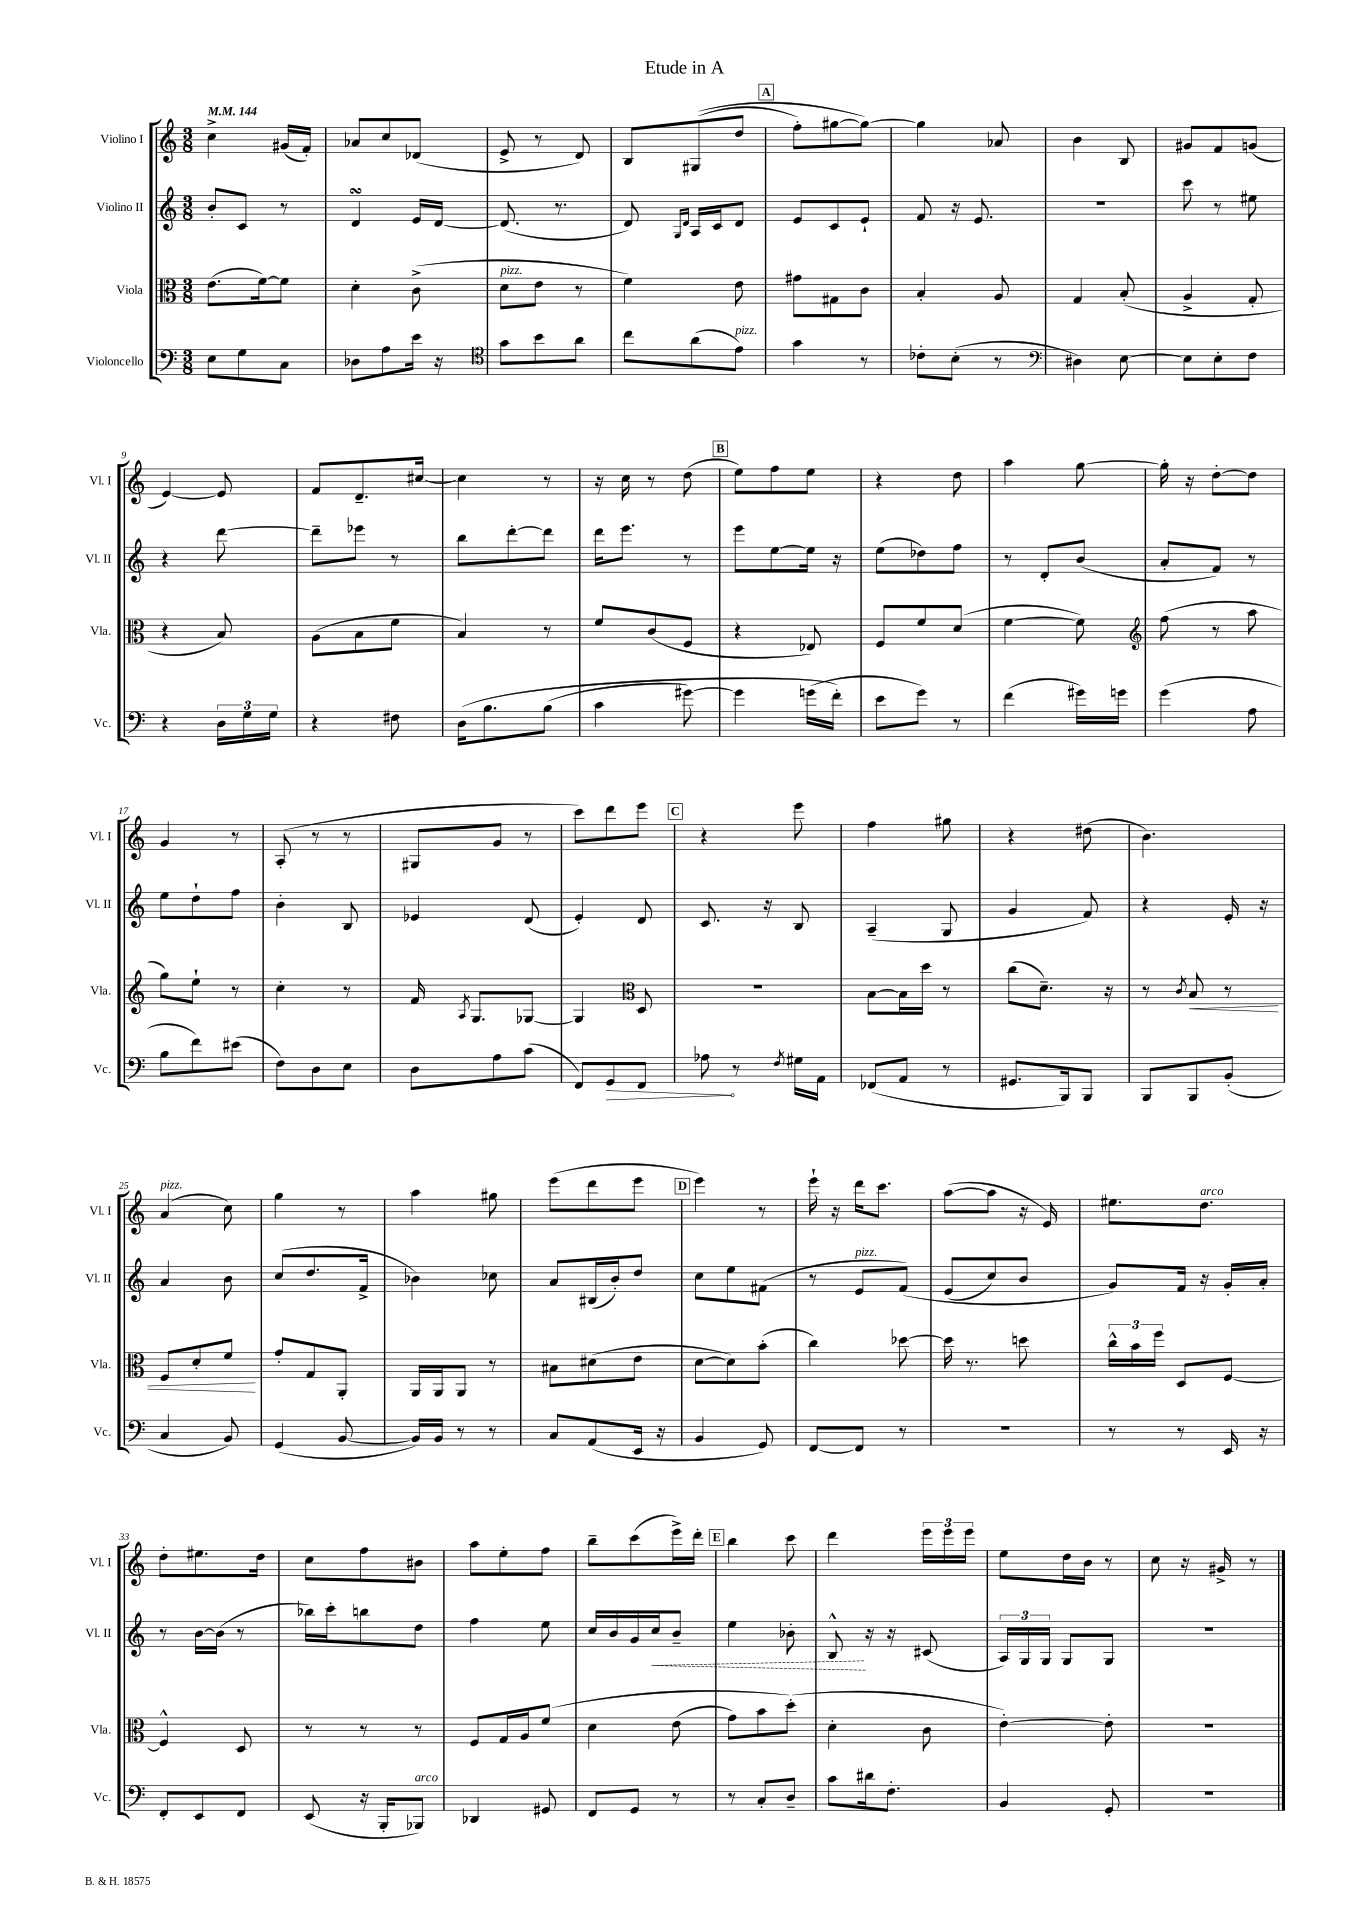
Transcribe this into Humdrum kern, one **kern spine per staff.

**kern	**dynam	**kern	**dynam	**kern	**dynam	**kern
*part4	*part4	*part3	*part3	*part2	*part2	*part1
*staff4	*staff4	*staff3	*staff3	*staff2	*staff2	*staff1
*I"Violoncello	*	*I"Viola	*	*I"Violino II	*	*I"Violino I
*I'Vc.	*	*I'Vla.	*	*I'Vl. II	*	*I'Vl. I
*clefF4	*	*clefC3	*	*clefG2	*	*clefG2
*k[]	*	*k[]	*	*k[]	*	*k[]
*M3/8	*	*M3/8	*	*M3/8	*	*M3/8
*MM144	*	*MM144	*	*MM144	*	*MM144
=1	=1	=1	=1	=1	=1	=1
8E\L	.	(8.e\L	.	8b'/L	.	4cc^\
8G\	.	.	.	8c/J	.	.
.	.	[16f\k)	.	.	.	.
8C\J	.	8f\J]	.	8r	.	(16g#X/LL
.	.	.	.	.	.	16f'/JJ)
=2	=2	=2	=2	=2	=2	=2
8D-X\L	.	4d'\	.	4dsSSS/	.	8a-X/L
8A\	.	.	.	.	.	8cc/
16e\Jk	.	(8c^\	.	16e/LL	.	(8d-X/J
16r	.	.	.	[16d/JJ	.	.
=3	=3	=3	=3	=3	=3	=3
*clefC4	*	*	*	*	*	*
!	!	!LO:TX:a:i:t=pizz.	!	!	!	!
8g\L	.	8d\L	.	(8.d/]	.	8e^/
8b\	.	8e\J	.	.	.	8r
.	.	.	.	8.r	.	.
8a\J	.	8r	.	.	.	8d/)
=4	=4	=4	=4	=4	=4	=4
8cc\L	.	4f\)	.	8d/)	.	8B/L
.	.	.	.	16qqG/LL	.	.
.	.	.	.	16qqd/JJ	.	.
(8a\	.	.	.	16A/LL	.	((8G#X/
.	.	.	.	16c/J	.	.
!LO:TX:a:i:t=pizz.	!	!	!	!	!	!
8e\J)	.	8e\	.	8d/J	.	8dd/J
!!LO:REH:place=s1:t=A
=5	=5	=5	=5	=5	=5	=5
4g\	.	8g#X\L	.	8e/L	.	8ff'\L)
.	.	8G#X\	.	8c/	.	[8gg#X\
8r	.	8c\J	.	8e`/J	.	8gg#\J_)
=6	=6	=6	=6	=6	=6	=6
8c-X'\L	.	4B'/	.	8f/	.	4gg#\]
(8B'\J	.	.	.	16r	.	.
.	.	.	.	8.e/	.	.
8r	.	8A/	.	.	.	8a-X/
=7	=7	=7	=7	=7	=7	=7
*clefF4	*	*	*	*	*	*
4D#X\)	.	4G/	.	4.r	.	4b\
[8E\	.	(8B'/	.	.	.	8B/
=8	=8	=8	=8	=8	=8	=8
8E\L]	.	4A^/	.	8ccc\	.	8g#X/L
8E'\	.	.	.	8r	.	8f/
8F\J	.	8G'/	.	8ee#X\	.	(8gn/J
!!LO:LB:g=z
=9	=9	=9	=9	=9	=9	=9
4r	.	4r	.	4r	.	[4e/)
24D\LL	.	8B/)	.	[8ddd\	.	8e/]
24G\	.	.	.	.	.	.
24G\JJ	.	.	.	.	.	.
=10	=10	=10	=10	=10	=10	=10
4r	.	(8A\L	.	8ddd~\L]	.	8f/L
.	.	8B\	.	8eee-X\J	.	8.d~/
8F#X\	.	8f\J	.	8r	.	.
.	.	.	.	.	.	[16cc#X/Jk
=11	=11	=11	=11	=11	=11	=11
(16D\KL	.	4B/)	.	8bb\L	.	4cc#\]
8.B\	.	.	.	.	.	.
.	.	.	.	[8ddd'\	.	.
(8B\J	.	8r	.	8ddd\J]	.	8r
=12	=12	=12	=12	=12	=12	=12
4c\	.	8f/L	.	16ddd\KL	.	16r
.	.	.	.	8.eee\J	.	16cc\
.	.	(8c/	.	.	.	8r
[8g#X\)	.	8F/J	.	8r	.	(8dd\
!!LO:REH:place=s1:t=B
=13	=13	=13	=13	=13	=13	=13
4g#\]	.	4r	.	8eee\L	.	8ee\L)
.	.	.	.	[8ee\	.	8ff\
(16gn\LL	.	8E-X/)	.	16ee\Jk]	.	8ee\J
16f'\JJ)	.	.	.	16r	.	.
=14	=14	=14	=14	=14	=14	=14
8e\L	.	8F/L	.	(8ee\L	.	4r
8g\J)	.	8f/	.	8dd-X\)	.	.
8r	.	(8d/J	.	8ff\J	.	8dd\
=15	=15	=15	=15	=15	=15	=15
(4f\	.	[4f\	.	8r	.	4aa\
.	.	.	.	8d'/L	.	.
16g#X\LL)	.	8f\])	.	(8b/J	.	[8gg\
16gn\JJ	.	.	.	.	.	.
=16	=16	=16	=16	=16	=16	=16
*	*	*clefG2	*	*	*	*
(4g\	.	(8ff\	.	8a'/L	.	16gg'\]
.	.	.	.	.	.	16r
.	.	8r	.	8f/J)	.	[8dd'\L
8A\	.	8aa\	.	8r	.	8dd\J]
!!LO:LB:g=z
=17	=17	=17	=17	=17	=17	=17
8B\L	.	8gg\L)	.	8ee\L	.	4g/
8f\)	.	8ee`\J	.	8dd`\	.	.
(8e#X\J	.	8r	.	8ff\J	.	8r
=18	=18	=18	=18	=18	=18	=18
8F\L)	.	4cc'\	.	4b'\	.	(8A'/
8D\	.	.	.	.	.	8r
8E\J	.	8r	.	8B/	.	8r
=19	=19	=19	=19	=19	=19	=19
8D\L	.	16f/	.	4e-X/	.	8G#X/L
.	.	8qA/	.	.	.	.
.	.	8.G/L	.	.	.	.
8A\	.	.	.	.	.	8g/J
(8c\J	.	[8G-X/J	.	(8d/	.	8r
=20	=20	=20	=20	=20	=20	=20
8FF/L)	.	4G-/]	.	4e'/)	.	8ccc\L)
!	!LO:HP:b	!	!	!	!	!
8GG/	>	.	.	.	.	8ddd\
*	*	*clefC3	*	*	*	*
8FF/J	.	8D/	.	8d/	.	8eee\J
!!LO:REH:place=s1:t=C
=21	=21	=21	=21	=21	=21	=21
8A-X\	.	4.r	.	8.c/	.	4r
8r	]	.	.	.	.	.
.	.	.	.	16r	.	.
8qF/	.	.	.	.	.	.
16G#X\LL	.	.	.	8B/	.	8eee\
16AA\JJ	.	.	.	.	.	.
=22	=22	=22	=22	=22	=22	=22
(8FF-X/L	.	[8B\L	.	(4A~/	.	4ff\
8AA/J	.	16B\L]	.	.	.	.
.	.	16dd\JJ	.	.	.	.
8r	.	8r	.	8G/	.	8gg#X\
=23	=23	=23	=23	=23	=23	=23
8.GG#X/L	.	(8cc\L	.	4g/	.	4r
.	.	8.d~\J)	.	.	.	.
16BBB/k)	.	.	.	.	.	.
8BBB/J	.	.	.	8f/)	.	(8dd#X\
.	.	16r	.	.	.	.
=24	=24	=24	=24	=24	=24	=24
8BBB/L	.	8r	.	4r	.	4.b\)
.	.	8qc/	.	.	.	.
!	!	!	!LO:HP:b	!	!	!
8BBB/	.	8B/	<	.	.	.
(8BB'/J	.	8r	.	16e'/	.	.
.	.	.	.	16r	.	.
!!LO:LB:g=z
=25	=25	=25	=25	=25	=25	=25
!	!	!	!	!	!	!LO:TX:a:i:t=pizz.
4C/	.	8F/L	.	4a/	.	(4a/
.	.	8d'/	.	.	.	.
8BB/)	.	8f/J	.	8b\	.	8cc\)
.	.	.	[	.	.	.
=26	=26	=26	=26	=26	=26	=26
(4GG/	.	8g'/L	.	(8cc/L	.	4gg\
.	.	8G/	.	8.dd/	.	.
[8BB/	.	8AA'/J	.	.	.	8r
.	.	.	.	16f^/Jk	.	.
=27	=27	=27	=27	=27	=27	=27
16BB/LL])	.	16AA/LL	.	4b-X\)	.	4aa\
16BB/JJ	.	16AA/J	.	.	.	.
8r	.	8AA/J	.	.	.	.
8r	.	8r	.	8cc-X\	.	8gg#X\
=28	=28	=28	=28	=28	=28	=28
8C/L	.	8B#X\L	.	8a/L	.	(8eee\L
(8AA/	.	(8d#X\	.	(16B#X/L	.	8ddd\
.	.	.	.	16b'/J)	.	.
16EE/Jk	.	8e\J	.	8dd/J	.	8eee\J
16r	.	.	.	.	.	.
!!LO:REH:place=s1:t=D
=29	=29	=29	=29	=29	=29	=29
4BB/	.	[8d\L	.	8cc\L	.	4eee\)
.	.	8d\])	.	8ee\	.	.
8GG/)	.	(8b'\J	.	(8f#X\J	.	8r
=30	=30	=30	=30	=30	=30	=30
[8FF/L	.	4cc\)	.	8r	.	16eee`\
.	.	.	.	.	.	16r
!	!	!	!	!LO:TX:a:i:t=pizz.	!	!
8FF/J]	.	.	.	8e/L	.	16ddd\KL
.	.	.	.	.	.	8.ccc\J
8r	.	[8dd-X\	.	(8f/J)	.	.
=31	=31	=31	=31	=31	=31	=31
4.r	.	16dd-\]	.	(8e/L	.	([8aa\L
.	.	8.r	.	.	.	.
.	.	.	.	8cc/)	.	8aa\J]
.	.	8ddn\	.	8b/J	.	16r
.	.	.	.	.	.	16e/)
=32	=32	=32	=32	=32	=32	=32
8r	.	24cc^^\LL	.	8g/L)	.	8.ee#X\L
.	.	24b\	.	.	.	.
.	.	24ff\JJ	.	.	.	.
8r	.	8D/L	.	16f/Jk	.	.
!	!	!	!	!	!	!LO:TX:a:i:t=arco
.	.	.	.	16r	.	8.dd\J
16EE/	.	[8F/J	.	16g'/LL	.	.
16r	.	.	.	16a'/JJ	.	.
!!LO:LB:g=z
=33	=33	=33	=33	=33	=33	=33
8FF'/L	.	4F^^/]	.	8r	.	8dd'\L
8EE/	.	.	.	[16b\LL	.	8.ee#X\
.	.	.	.	(16b\JJ]	.	.
8FF/J	.	8D/	.	8r	.	.
.	.	.	.	.	.	16dd\Jk
=34	=34	=34	=34	=34	=34	=34
(8EE/	.	8r	.	16bb-X\LL)	.	8cc\L
.	.	.	.	16ccc'\J	.	.
16r	.	8r	.	8bbn\	.	8ff\
16BBB'/KL	.	.	.	.	.	.
!LO:TX:a:i:t=arco	!	!	!	!	!	!
8BBB-X/J)	.	8r	.	8dd\J	.	8b#X\J
=35	=35	=35	=35	=35	=35	=35
4DD-X/	.	8F/L	.	4ff\	.	8aa\L
.	.	16G/L	.	.	.	8ee'\
.	.	16A/J	.	.	.	.
8GG#X/	.	(8f/J	.	8ee\	.	8ff\J
=36	=36	=36	=36	=36	=36	=36
8FF/L	.	4d\	.	16cc/LL	.	8bb~\L
.	.	.	.	16b/	.	.
8GG/J	.	.	.	16g/	.	(8ccc\
!	!	!	!	!	!LO:HP:b	!
.	.	.	.	16cc/J	<	.
8r	.	(8e\	.	8b~/J	.	16eee^\L)
.	.	.	.	.	.	16ddd'\JJ
!!LO:REH:place=s1:t=E
=37	=37	=37	=37	=37	=37	=37
8r	.	8g\L)	.	4ee\	.	4bb\
8C'/L	.	8b\	.	.	.	.
8D~/J	.	(8dd'\J)	.	8b-X'\	.	8ccc\
=38	=38	=38	=38	=38	=38	=38
8c\L	.	4d'\	.	8B^^/	.	4ddd\
16d#X\k	.	.	.	16r	[	.
8.F'\J	.	.	.	16r	.	.
.	.	8c\	.	(8c#X/	.	24eee\LL
.	.	.	.	.	.	24eee\
.	.	.	.	.	.	24eee\JJ
=39	=39	=39	=39	=39	=39	=39
4BB/	.	[4e'\)	.	24A/LL)	.	8ee\L
.	.	.	.	24G/	.	.
.	.	.	.	24G/JJ	.	.
.	.	.	.	8G/L	.	16dd\L
.	.	.	.	.	.	16b\JJ
8GG'/	.	8e'\]	.	8G/J	.	8r
=40	=40	=40	=40	=40	=40	=40
4.r	.	4.r	.	4.r	.	8cc\
.	.	.	.	.	.	16r
.	.	.	.	.	.	16g#X^/
.	.	.	.	.	.	8r
==	==	==	==	==	==	==
*-	*-	*-	*-	*-	*-	*-
